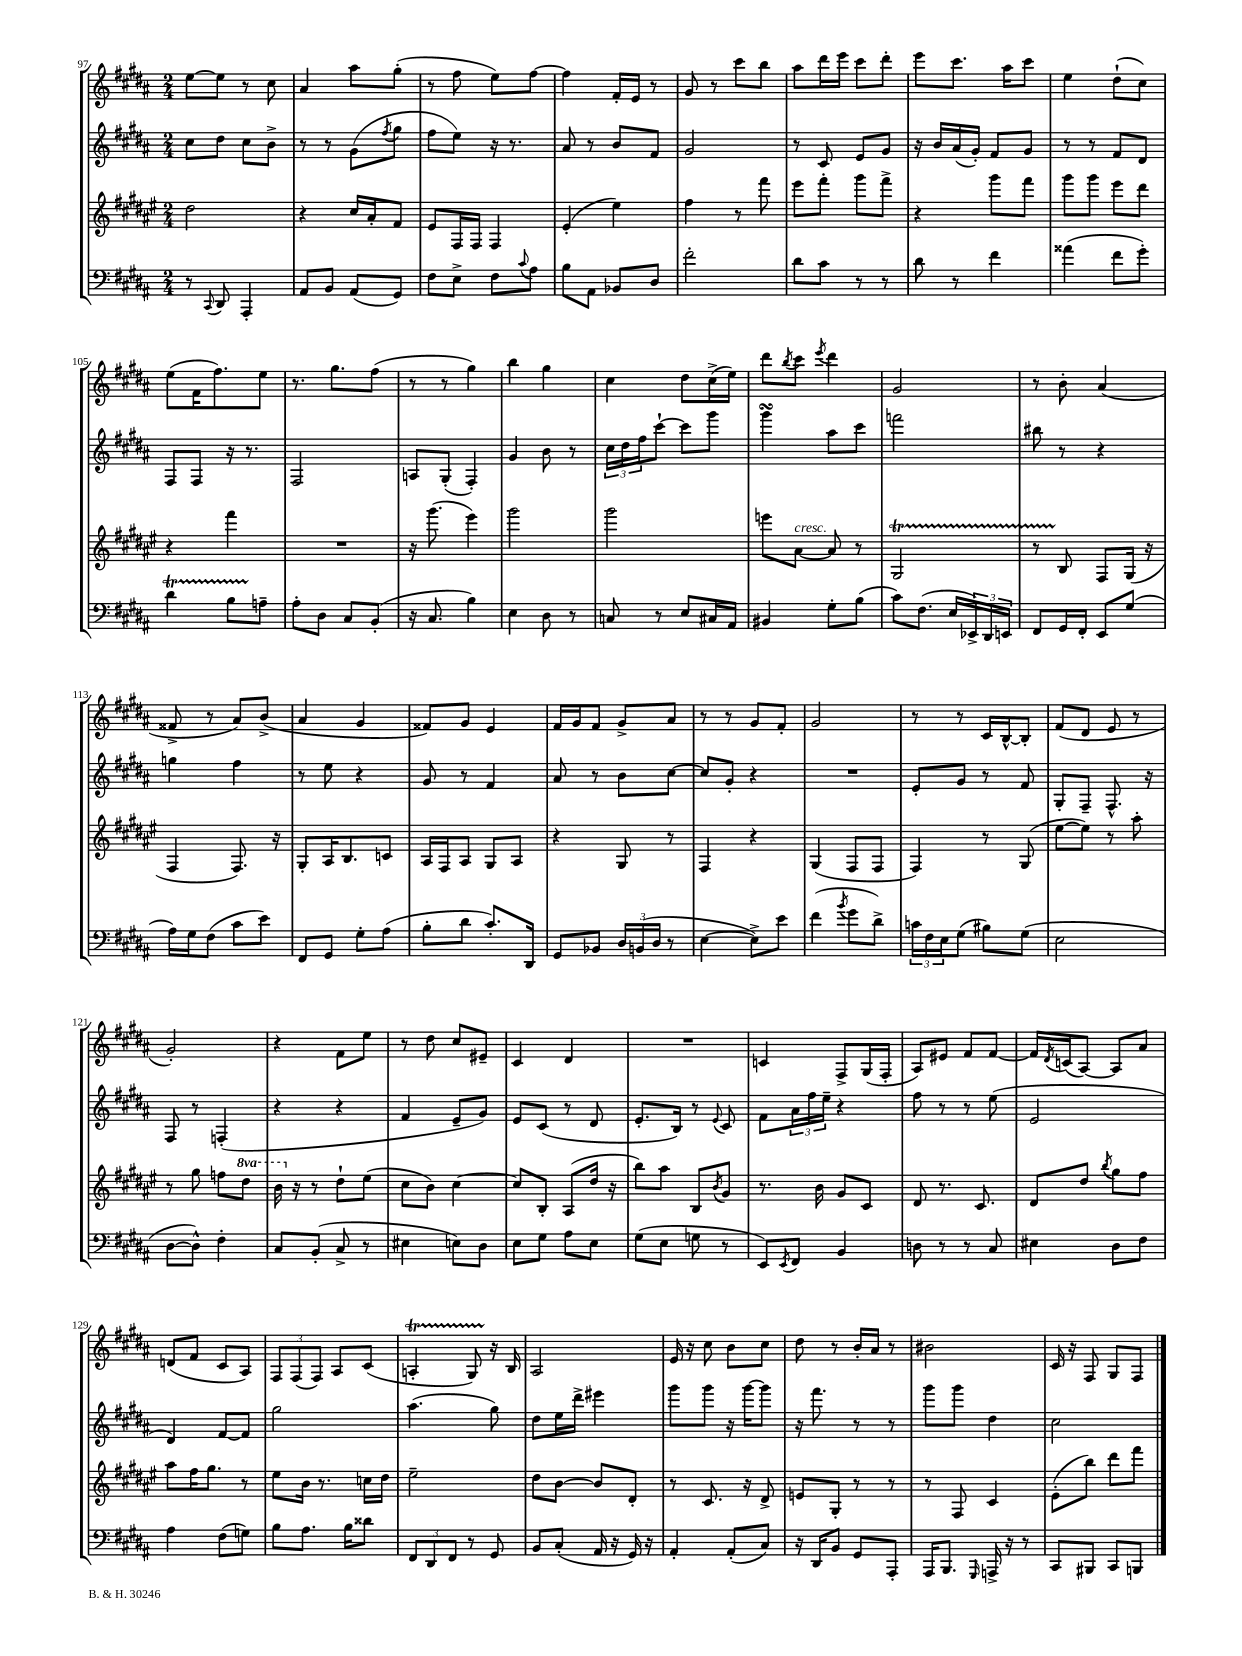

**kern	**kern	**kern	**kern
*staff4	*staff3	*staff2	*staff1
*clefF4	*clefG2	*clefG2	*clefG2
*k[f#c#g#d#a#]	*k[f#c#g#d#a#e#]	*k[f#c#g#d#a#]	*k[f#c#g#d#a#]
*M2/4	*M2/4	*M2/4	*M2/4
8r	2dd#	8cc#	[8ee
8qqCC#	.	.	.
8DD#	.	8dd#	8ee]
4AAA#'	.	8cc#	8r
.	.	8b^	8cc#
=	=	=	=
8AA#	4r	8r	4a#
8BB	.	8r	.
(8AA#	16cc#	(8g#	8aa#
.	16a#'	.	.
.	.	8qff#	.
8GG#)	8f#	8gg#	(8gg#'
=	=	=	=
8F#	8e#	8ff#	8r
8E^	16F#	8ee)	8ff#
.	16F#	.	.
8F#	4F#	16r	8ee)
.	.	8.r	.
8qqc#	.	.	.
8A#	.	.	[8ff#
=	=	=	=
8B	(4e#'	8a#	4ff#]
8AA#	.	8r	.
8BB-	4ee#)	8b	16f#'
.	.	.	16e
8D#	.	8f#	8r
=	=	=	=
2f#'	4ff#	2g#	8g#
.	.	.	8r
.	8r	.	8ccc#
.	8fff#	.	8bb
=	=	=	=
8d#	8eee#	8r	8aa#
8c#	8fff#'	8c#	16ddd#
.	.	.	16eee
8r	8ggg#	8e	8ccc#
8r	8fff#^	8g#	8ddd#'
=	=	=	=
8d#	4r	16r	8eee
.	.	16b	.
8r	.	(16a#	8.ccc#
.	.	16g#')	.
4f#	8ggg#	8f#	.
.	.	.	16aa#
.	8fff#	8g#	8ccc#
=	=	=	=
(4a##	8ggg#	8r	4ee
.	8ggg#	8r	.
8f#	8eee#	8f#	(8dd#`
8g#')	8ddd#	8d#	8cc#)
=	=	=	=
4d#	4r	8F#	(8ee
.	.	8F#	16f#
.	.	.	8.ff#)
8B	4fff#	16r	.
.	.	8.r	.
8A~	.	.	8ee
=	=	=	=
8A#'	2r	2F#	8.r
8D#	.	.	.
.	.	.	8.gg#
8C#	.	.	.
(8BB'	.	.	(8ff#
=	=	=	=
16r	16r	8A	8r
8.C#	(8.ggg#	.	.
.	.	(8G#'	8r
4B)	4eee#)	4F#')	4gg#)
=	=	=	=
4E	2ggg#	4g#	4bb
8D#	.	8b	4gg#
8r	.	8r	.
=	=	=	=
8C	2ggg#	24cc#	4cc#
.	.	24dd#	.
.	.	24ff#	.
8r	.	[8ccc#`	.
8E	.	8ccc#]	8dd#
16C#	.	8ggg#	(16cc#^
16AA#	.	.	16ee)
=	=	=	=
4BB#	8eee	4ggg#	8ddd#
.	.	.	8qbb
.	[8a#	.	8ccc#
.	.	.	8qeee
8G#'	8a#]	8aa#	4ddd#
(8B	8r	8ccc#	.
=	=	=	=
8c#)	2G#	2fff	2g#
(8.F#	.	.	.
16E	.	.	.
24EE-^)	.	.	.
24DD#	.	.	.
24EE	.	.	.
=	=	=	=
8FF#	8r	8bb#	8r
16GG#	8B	8r	8b'
16FF#'	.	.	.
8EE	8F#	4r	(4a#
(8G#	(16G#	.	.
.	16r	.	.
=	=	=	=
16A#)	4F#	4gg	8f##^
16G#	.	.	.
(8F#	.	.	8r
8c#	8.F#)	4ff#	8a#)
8e)	.	.	(8b^
.	16r	.	.
=	=	=	=
8FF#	8G#'	8r	4a#
8GG#	16A#	8ee	.
.	8.B	.	.
8G#'	.	4r	4g#
(8A#	8c	.	.
=	=	=	=
8B'	16A#	8g#	8f##)
.	16F#	.	.
8d#	8A#	8r	8g#
8.c#')	8G#	4f#	4e
.	8A#	.	.
16DD#	.	.	.
=	=	=	=
8GG#	4r	8a#	16f#
.	.	.	16g#
8BB-	.	8r	8f#
24D#	8G#	8b	8g#^
(24BB	.	.	.
24D#	.	.	.
8r	8r	[8cc#	8a#
=	=	=	=
[4E	4F#	8cc#]	8r
.	.	8g#'	8r
8E^])	4r	4r	8g#
8e	.	.	8f#'
=	=	=	=
(4f#	(4G#	2r	2g#
8qb	.	.	.
8g#	8F#	.	.
8d#^)	8F#	.	.
=	=	=	=
24c	4F#)	8e'	8r
24F#	.	.	.
24E	.	.	.
(8G#	.	8g#	8r
8B#)	8r	8r	16c#
.	.	.	[16B^^
(8G#	(8G#	8f#	8B']
=	=	=	=
2E	[8ee#	8G#'	(8f#
.	8ee#])	8F#~	8d#
.	8r	8.F#^^	8e
.	8aa#'	.	8r
.	.	16r	.
=	=	=	=
[8D#	8r	8F#	2g#')
8D#^^])	8gg#	8r	.
4F#'	8ff	(4F'	.
.	8ddd#	.	.
=	=	=	=
8C#	16bb	4r	4r
.	16r	.	.
(8BB'	8r	.	.
8C#^	8dd#`	4r	8f#
8r	(8ee#	.	8ee
=	=	=	=
4E#	8cc#	4f#	8r
.	8b)	.	8dd#
8E)	[4cc#	8e~	8cc#
8D#	.	8g#)	8e#~
=	=	=	=
8E	8cc#]	8e	4c#
8G#	8B'	(8c#	.
8A#	(8A#	8r	4d#
8E	16dd#	8d#	.
.	16r	.	.
=	=	=	=
(8G#	8bb)	8.e'	2r
8E	8aa#	.	.
.	.	16B)	.
8G	8B	8r	.
.	8qb	8qqe	.
8r	8g#	8c#	.
=	=	=	=
8EE)	8.r	8f#	4c
8qEE	.	.	.
8FF#	.	24a#	.
.	.	24ff#	.
.	16b	.	.
.	.	24ee~	.
4BB	8g#	4r	8F#^
.	8c#	.	(16G#
.	.	.	16F#'
=	=	=	=
8D	8d#	8ff#	8A#)
8r	8.r	8r	8e#
8r	.	8r	8f#
.	8.c#	.	.
8C#	.	(8ee	[8f#
=	=	=	=
4E#	8d#	2e	16f#]
.	.	.	8qd#
.	.	.	(16c
.	8dd#	.	[8A#)
.	8qbb	.	.
8D#	8gg#	.	8A#]
8F#	8ff#	.	8a#
=	=	=	=
4A#	8aa#	4d#)	(8d
.	16ff#	.	8f#
.	8.gg#	.	.
(8F#	.	[8f#	8c#
8G)	8r	8f#]	8A#)
=	=	=	=
8B	8ee#	2gg#	12F#
.	.	.	(12F#
8.A#	16b	.	.
.	.	.	12F#)
.	8.r	.	.
.	.	.	8A#
16B	.	.	.
8d##	16cc	.	(8c#
.	16dd#	.	.
=	=	=	=
12FF#	2ee#~	(4.aa#	4A'
12DD#	.	.	.
12FF#	.	.	.
8r	.	.	8G#)
8GG#	.	8gg#)	16r
.	.	.	16B
=	=	=	=
8BB	8dd#	8dd#	2A#
(8C#'	[8b	16ee	.
.	.	16ddd#^	.
16AA#	8b]	4eee#	.
16r	.	.	.
16GG#)	8d#'	.	.
16r	.	.	.
=	=	=	=
4AA#'	8r	8ggg#	16e
.	.	.	16r
.	8.c#	8ggg#	8cc#
(8AA#'	.	16r	8b
.	16r	[16ggg#	.
8C#)	8d#^	8ggg#]	8cc#
=	=	=	=
16r	8e	16r	8dd#
16DD#	.	8.fff#	.
8BB	8G#'	.	8r
8GG#	8r	8r	16b'
.	.	.	16a#
8AAA#'	8r	8r	8r
=	=	=	=
16AAA#	8r	8ggg#	2b#
8.BBB	.	.	.
.	8F#	8ggg#	.
16qqGGG#	.	.	.
16AAA^	4c#	4dd#	.
16r	.	.	.
8r	.	.	.
=	=	=	=
8CC#	(8e#'	2cc#	16c#
.	.	.	16r
8BBB#	8bb)	.	8F#
8CC#	8ddd#	.	8G#
8BBB	8fff#	.	8F#
==	==	==	==
*-	*-	*-	*-
